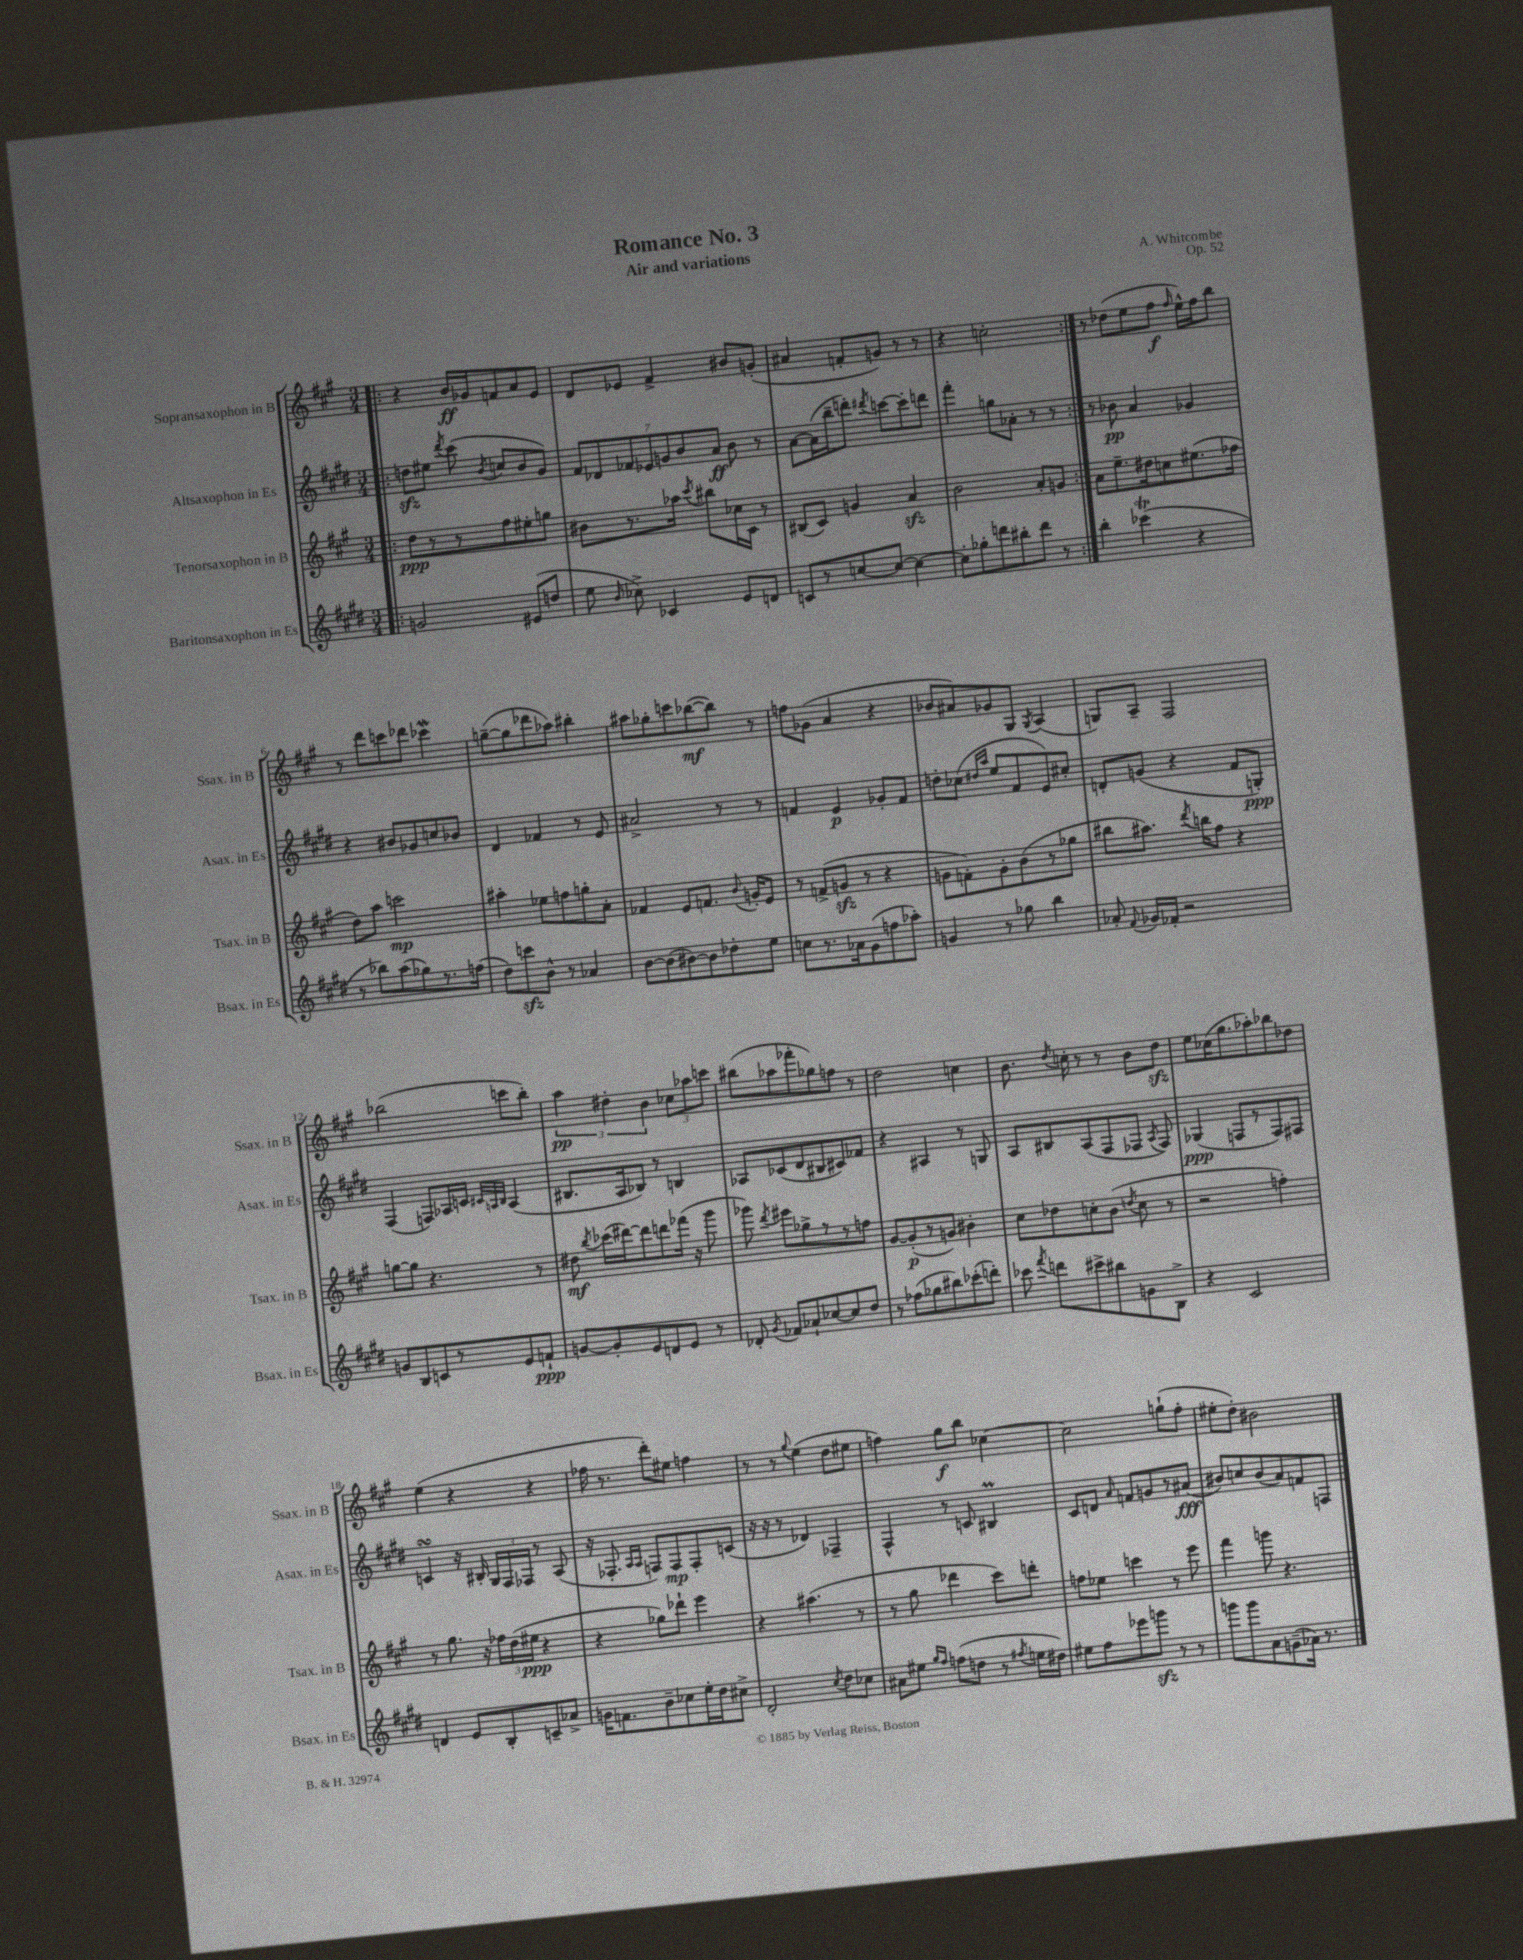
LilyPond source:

\header { title = "Romance No. 3" composer = "A. Whitcombe" subtitle = "Air and variations" opus = "Op. 52" }
<<
\new StaffGroup <<
\new Staff = "s0" \with { instrumentName = "Sopransaxophon in B" shortInstrumentName = "Ssax. in B" } {
    \clef treble \key a \major \numericTimeSignature \time 3/4
    \autoBeamOff \repeat volta 2 { \bar ".|:" r4 b'16[\ff ges'16 f'8 a'8 e'8] |
    d'8[ ees'8] fis'4-> bis'8[ g'8]-.( |
    ais'4 f'8[-. g'8]) r8 r8 |
    r4 c''2-. | }
    r8 des''8[( e''8 fis''8]\f \grace { fis''16 } e''16[-^) fis''16 b''8] |
    r8 d'''8[ c'''8 des'''8] ces'''4\mordent |
    g''8[~--( g''8 des'''8 aes''8]) bis''4-. |
    ais''8[ ges''8-. c'''8 bes''8~\mf( bes''8]) r8 |
    f''8[ ges'8]( a'4 r4 |
    bes'8[ ais'8) ges'8 gis8] \acciaccatura { gis8 } a4( |
    g8[) a8]-- fis2 |
    bes''2( c'''8[ bes''8]-.) |
    \tuplet 3/2 { a''4\pp dis''4-. b'4 } \tuplet 3/2 { ces''8[ aes''8 c'''8] } |
    bis''8[( aes''8 fes'''8-. ges''8) f''8] r8 |
    d''2 c''4 |
    b'8. \acciaccatura { d''8 } c''16-. r8 r8 b'8[ d''8]\sfz |
    e''8[ ces''16( gis''8. aes''8-.) bes''8 des''8] |
    e''4( r4 r4 |
    fes''16 r8. d'''8[-.) eis''8] f''4 |
    r8 r8 \appoggiatura { gis''8 } e''4( d''8[ eis''8] |
    f''4) gis''8[\f b''8] ces''4~ |
    ces''2 g''8[-!( fis''8]-. |
    eis''8[-. d''8]-.) bis'2 \bar "|." |
}
\new Staff = "s1" \with { instrumentName = "Altsaxophon in Es" shortInstrumentName = "Asax. in Es" } {
    \clef treble \key e \major \numericTimeSignature \time 3/4
    \autoBeamOff \repeat volta 2 { \bar ".|:" d''8[\sfz eis''8] \acciaccatura { dis'''8 } cis'''8( \acciaccatura { b'8 } c''8[ b'8 gis'8]) |
    \tuplet 7/4 { fis'8[ des'8 fes'8 ees'8 g'8 b'8 a'8]\ff } b'8 r8 |
    a'8[~ a'16( b''16-- d'''8]-.) \acciaccatura { dis'''8 } c'''8[~ c'''8-. d'''8] |
    fis'''4-. g''8[ aes'8]-. r8 r8 | }
    r8 bes'8\pp a'4 ges'4 |
    r4 bis'8[ ges'8 c''8 bes'8] |
    dis'4 fes'4 r8 e'8 |
    ais'2-> r8 r8 |
    f'4 e'4\p ges'8[-. f'8] |
    d''8[-. ces''8]( \grace { dis''16[ a''16] } e''8[ fis'8 e'8) cis''8]-. |
    d'8[-. g'8]( r4 fis'8[ g8]-.\ppp) |
    fis4( f8[) aes16 c'16] \grace { cis'32[ a32 b32] } a4( |
    bis8.[ a16 bes8]) r8 b4 |
    aes8[ ces'8( dis'8 bis8 cis'8) fes'8] |
    r4 ais4 r8 g8 |
    a8[ bis8 a8( fis8 fes8] \acciaccatura { a8 } fes8) |
    ges4\ppp( f8[ r8 f8) fis8] |
    c'4\turn r16 bis16-. \tuplet 3/2 { gis16[ fis16 fes16] } r8 a8( |
    r16 fes8.-. \grace { a16[ a16] } f8[) f8\mp f8-. c'8]( |
    r16 r16 r8 des'4) fes4-- |
    fis4-^ r8 c'8 bis4\prall |
    cis'8[ d'8] \grace { a'16 } f'8[ g'8 r8 ais'8]\fff( |
    bis'8[) c''8 bis'8( a'8) f'8 f8] \bar "|." |
}
\new Staff = "s2" \with { instrumentName = "Tenorsaxophon in B" shortInstrumentName = "Tsax. in B" } {
    \clef treble \key a \major \numericTimeSignature \time 3/4
    \autoBeamOff \repeat volta 2 { \bar ".|:" d''8[\ppp r8 r8 fis''8 eis''8-. g''8] |
    bis'8[ r8. aes''16] \acciaccatura { cis'''8 } bis''8[ ces''16 cis'16] r8 |
    bis8[( cis'8]) g'4 a'4\sfz |
    b'2 a'8[-. g'8] | }
    a'8[ e''8.-- dis''16 c''8 eis''8.( fes''16] |
    d''8[) a''8] c'''2\mp |
    ais''4-. ees''8[ f''8 g''8-. a'8]-. |
    fes'4 e'8[ f'8.] \appoggiatura { b'8 } g'16[-. e'8] |
    r8 f'8[->( g'8]\sfz r8 r4 |
    g'8[ f'8-.) g'8-. b'8( r8 ges''8] |
    bis''8[ ais''8.]) \acciaccatura { d'''8 } b''16[ fis''8] r4 |
    g''8[~ g''8] r4. r8 |
    dis''8\mf \acciaccatura { b''8 } ces'''16[( dis'''16~) dis'''8 d'''8 fes'''16]( r16 gis'''8 |
    ges'''8) \acciaccatura { d'''8 } eis'''8[ ges''8-> r8 r8 f''8] |
    gis'8[~ gis'8-.\p( r8 g'8]) bis'4-. |
    cis''8[ des''8 c''8-. b'8]( \acciaccatura { d''8 } c''8 r8 |
    r2 f''4-.) |
    r8 gis''8. r16 \tuplet 3/2 { fes''16[ d''16( eis''16]\ppp } r4 |
    r4 ges''8[) des'''8]-! e'''4 |
    r4 ais''4.( r8 |
    r8 gis''8 des'''4 cis'''8[) d'''8]-. |
    f''8[ ees''8] c'''4 r8 e'''8 |
    fis'''4 g'''8 r4. \bar "|." |
}
\new Staff = "s3" \with { instrumentName = "Baritonsaxophon in Es" shortInstrumentName = "Bsax. in Es" } {
    \clef treble \key e \major \numericTimeSignature \time 3/4
    \autoBeamOff \repeat volta 2 { \bar ".|:" g'2 eis'8[( d''8] |
    e''8 \grace { b'16 } ces''8->) ces'4 e'8[ d'8] |
    c'8[ r8 c''8~ c''8]~ c''4~ |
    c''8[-. ges''8-. d'''8 bis''8-. d'''8] r8 | }
    b''4-. ces'''4\trill( r4 |
    r8 bes''8[) a''8( ges''8) r8. f''16]( |
    dis''8[) c'''8\sfz b'8]-^ r8 aes'4 |
    b'8[~ b'8( bis'8~) bis'8 des''8-. e''8] |
    c''8[ r8. aes'16 gis'8( f''8 aes''8]-.) |
    g'4 r8 ges''8 b''4 |
    aes'8-. \appoggiatura { fis'8 } ges'16[ fes'16]-. r2 |
    g'8[ b8 c'8 r8 e'8 f'8]-!\ppp |
    g'8[~ g'8-. e'8 d'8 e'8] r8 |
    des'8-. \acciaccatura { gis'8 } fes'8[ aes'8-! ces''8~ ces''8 dis''8] |
    r8 fes''8[( ges''8 bis''8) ces'''8-.( d'''8]-.) |
    ces'''8 \acciaccatura { fis'''8 } d'''8[ cis'''8-> bis''8 g'8 b8]-> |
    r4 cis'2 |
    d'4 e'8[ b8-. c'8-- aes'8]-> |
    g'16[ f'8. b'8-- ces''8 e''16-. dis''16 cis''8]-> |
    dis'2-. \acciaccatura { cis''8 } dis''8[ ces''8] |
    ais'8[ eis''8] \grace { gis''16[ fis''16] } f''8[( d''8] r8 \acciaccatura { fis''8 } e''16[ dis''16]) |
    eis''8[ fis''8 ees'''8 g'''8]\sfz r8 r8 |
    g'''8[ g'''8 a'8 g'8--( aes'16]) r8. \bar "|." |
}
>>
>>
